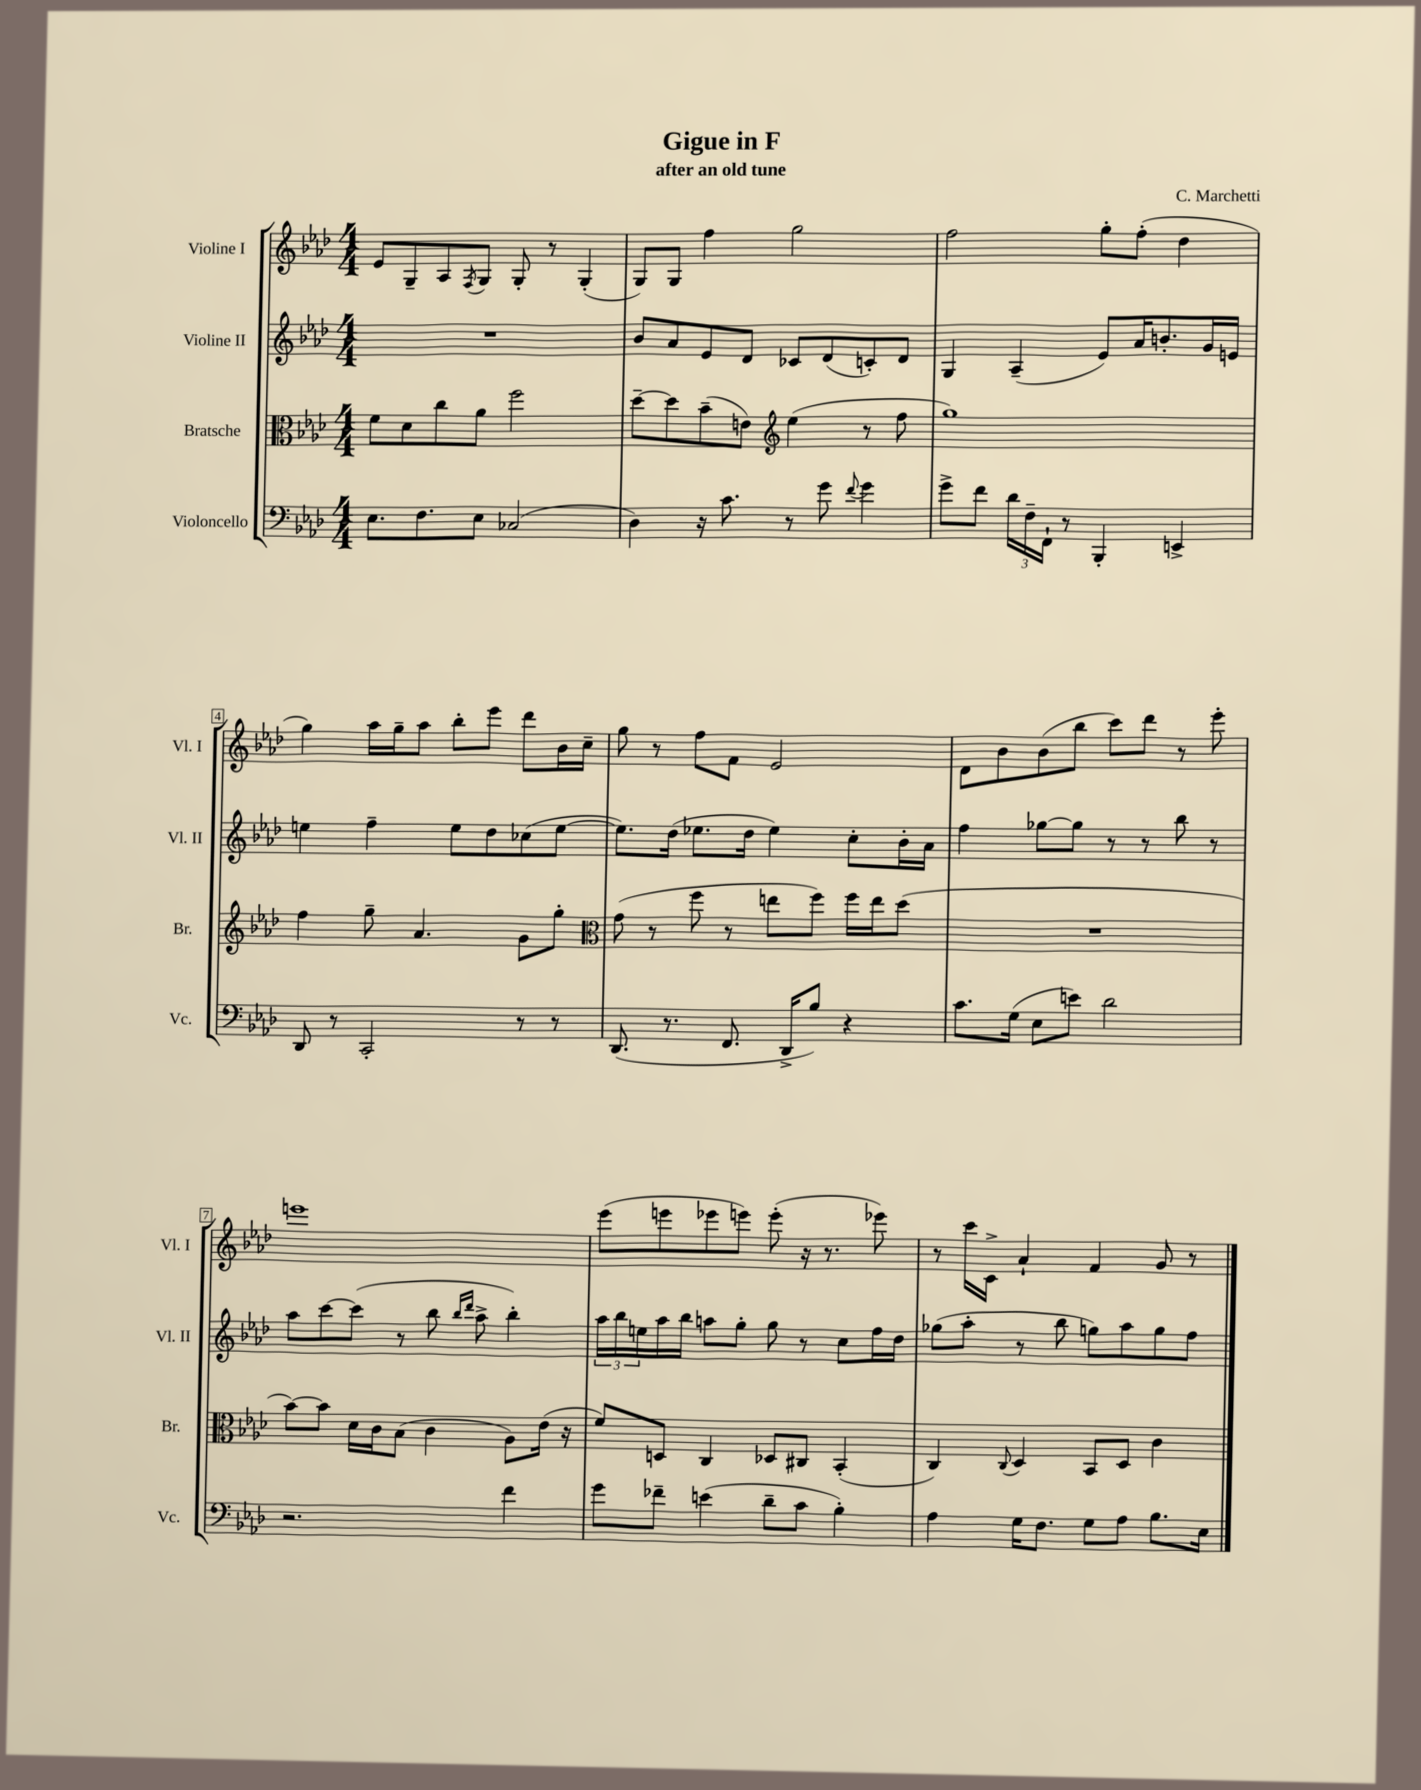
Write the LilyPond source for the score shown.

\header { title = "Gigue in F" composer = "C. Marchetti" subtitle = "after an old tune" }
<<
\new StaffGroup <<
\new Staff = "s0" \with { instrumentName = "Violine I" shortInstrumentName = "Vl. I" } {
    \clef treble \key aes \major \numericTimeSignature \time 4/4
    ees'8 g8-- aes8 \acciaccatura { f8 } g8 g8-. r8 g4-.( |
    g8) g8 f''4 g''2 |
    f''2 g''8-. f''8-.( des''4 |
    g''4) aes''16 g''16-- aes''8 bes''8-. ees'''8 des'''8 bes'16 c''16-- |
    g''8 r8 f''8 f'8 ees'2 |
    des'8 bes'8 bes'8( bes''8 c'''8) des'''8 r8 ees'''8-. |
    e'''1 |
    ees'''8( e'''8 ees'''8 e'''8) e'''8-.( r16 r8. ees'''8) |
    r8 c'''16 c'16-> aes'4-! f'4 g'8 r8 \bar "|." |
}
\new Staff = "s1" \with { instrumentName = "Violine II" shortInstrumentName = "Vl. II" } {
    \clef treble \key aes \major \numericTimeSignature \time 4/4
    R1 |
    bes'8 aes'8 ees'8 des'8 ces'8 des'8( c'8-.) des'8 |
    g4 aes4--( ees'8) aes'16 b'8.-. g'16 e'16 |
    e''4 f''4-- e''8 des''8 ces''8( e''8~ |
    e''8.) des''16( ees''8. des''16 ees''4) c''8-. bes'16-. aes'16 |
    f''4 ges''8~ ges''8 r8 r8 bes''8 r8 |
    aes''8 c'''8~ c'''8( r8 bes''8 \grace { bes''16 des'''16 } aes''8-> bes''4-.) |
    \tuplet 3/2 { aes''16 bes''16 e''16 } aes''16 bes''16 a''8 g''8-. g''8 r8 c''8 f''16 des''16 |
    ges''8( aes''8-. r8 bes''8 g''8) aes''8 g''8 f''8 \bar "|." |
}
\new Staff = "s2" \with { instrumentName = "Bratsche" shortInstrumentName = "Br." } {
    \clef alto \key aes \major \numericTimeSignature \time 4/4
    f'8 des'8 c''8 aes'8 f''2 |
    des''8~-- des''8 bes'8--( e'8) \clef treble ees''4( r8 f''8 |
    g''1) |
    f''4 g''8-- aes'4. g'8 g''8-. |
    \clef alto g'8( r8 f''8 r8 e''8 f''8) f''16 e''16 des''8( |
    R1 |
    bes'8~) bes'8 des'16 c'16 bes8( c'4 aes8) ees'16( r16 |
    f'8) d8 c4 des8 cis8 bes,4-.( |
    c4) \appoggiatura { c8 } des4 bes,8 des8 c'4 \bar "|." |
}
\new Staff = "s3" \with { instrumentName = "Violoncello" shortInstrumentName = "Vc." } {
    \clef bass \key aes \major \numericTimeSignature \time 4/4
    ees8. f8. ees8 ces2( |
    des4) r16 c'8. r8 g'8 \appoggiatura { f'8 } g'4 |
    g'8-> f'8 \tuplet 3/2 { des'16 f16-- f,16-! } r8 bes,,4-. e,4-> |
    des,8 r8 c,2-. r8 r8 |
    des,8.( r8. f,8. des,16-> bes8) r4 |
    c'8. g16( ees8 e'8) des'2 |
    r2. f'4 |
    g'8 fes'8-- e'4( des'8-- c'8 bes4-.) |
    aes4 g16 f8. g8 aes8 bes8. ees16 \bar "|." |
}
>>
>>
\layout { \context { \Score \override BarNumber.stencil = #(make-stencil-boxer 0.1 0.3 ly:text-interface::print) } }
